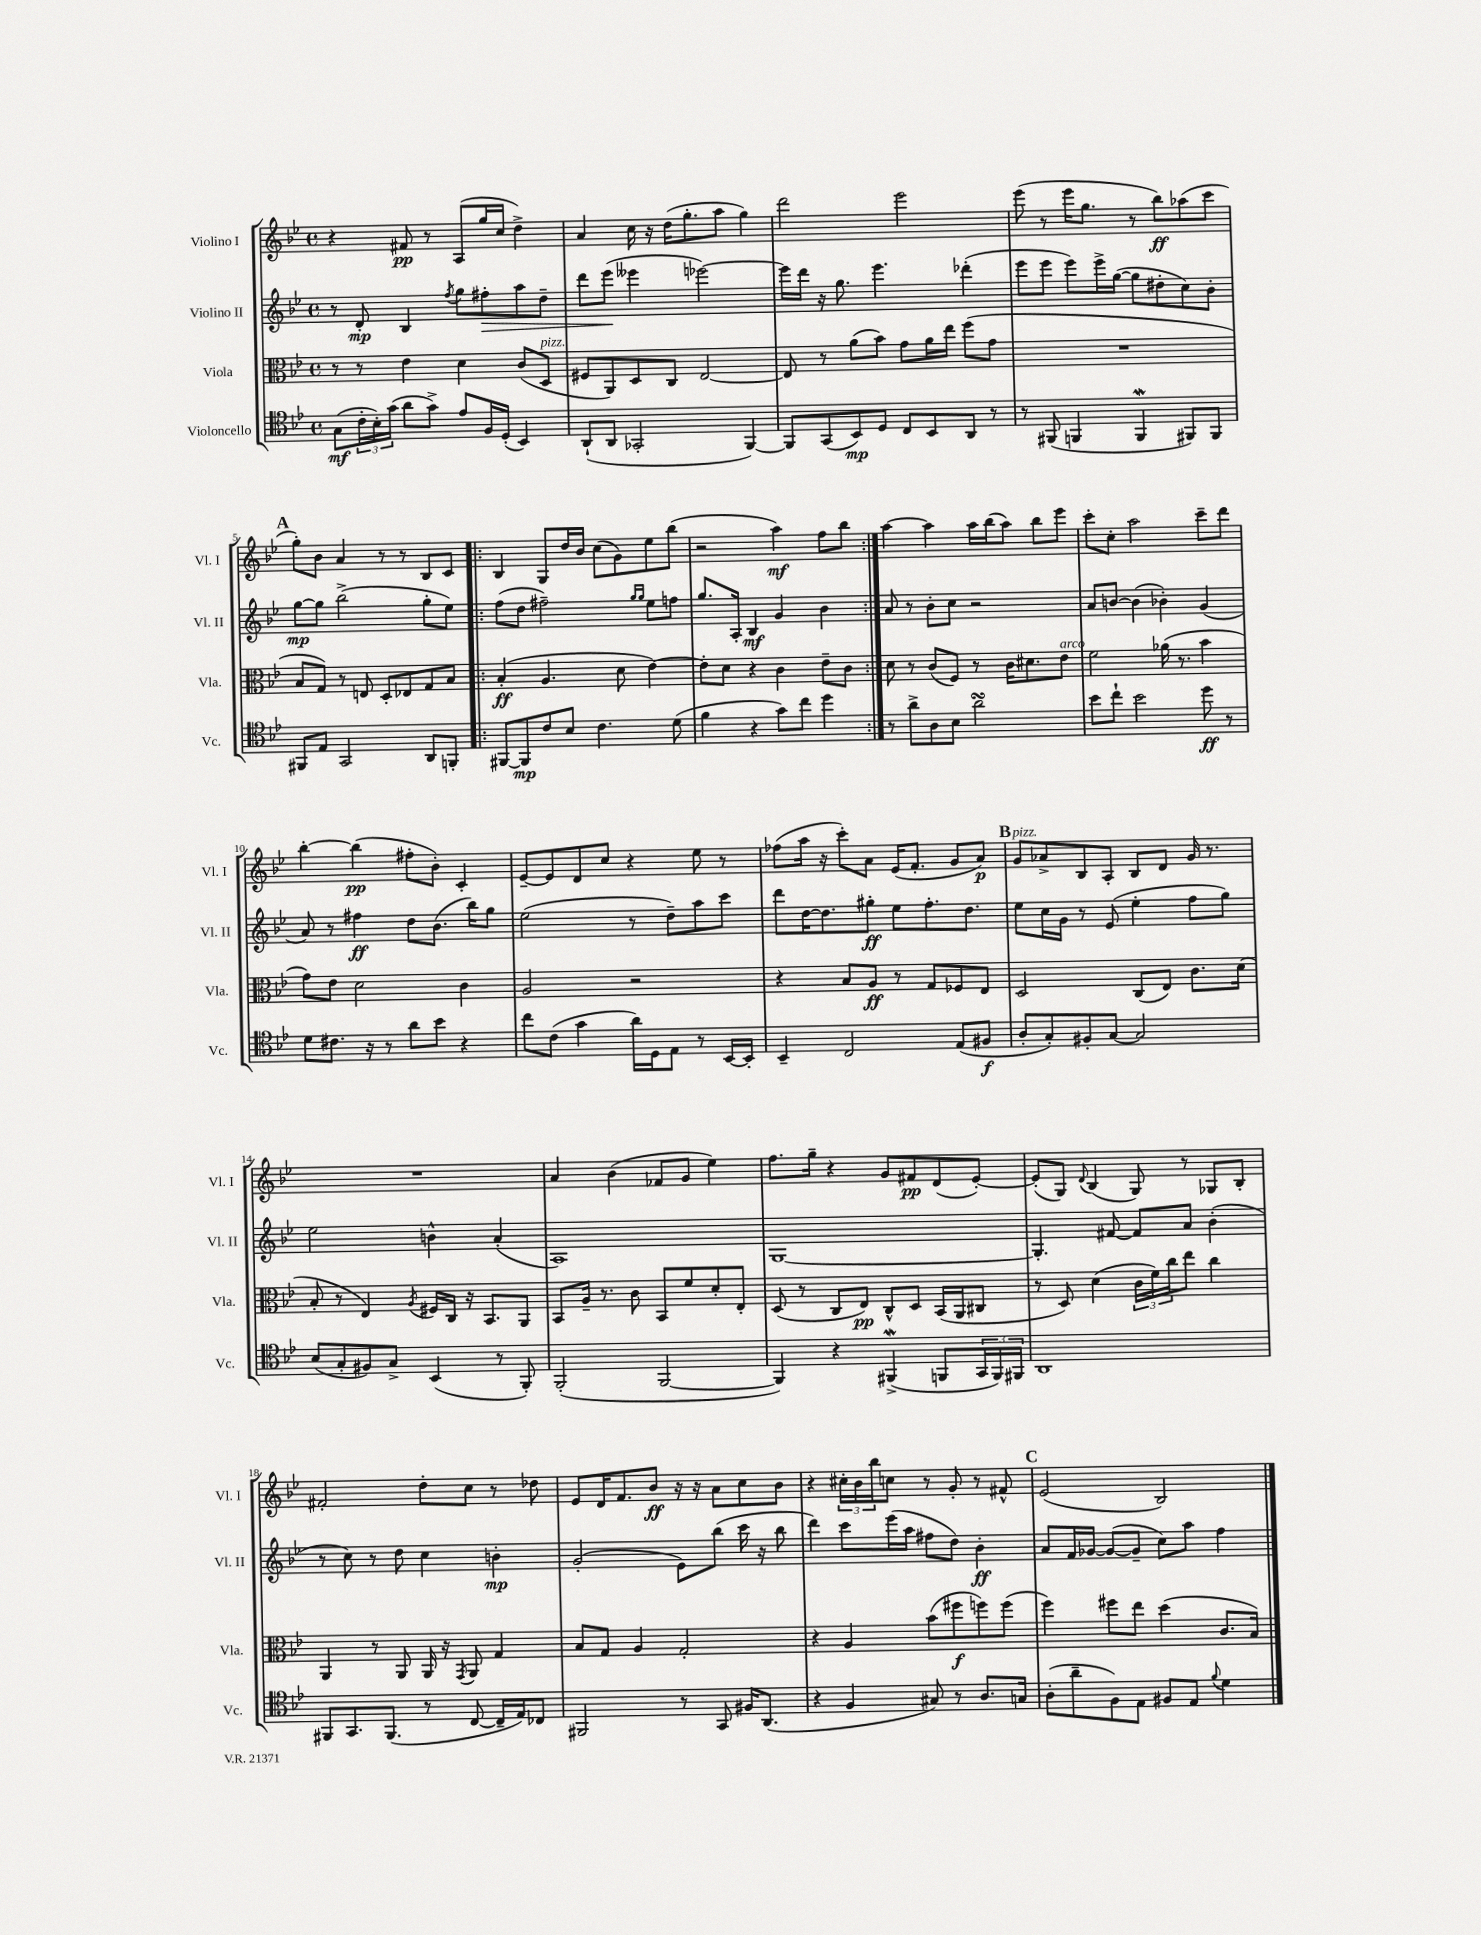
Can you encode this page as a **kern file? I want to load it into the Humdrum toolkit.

**kern	**dynam	**kern	**dynam	**kern	**dynam	**kern	**dynam
*part4	*part4	*part3	*part3	*part2	*part2	*part1	*part1
*staff4	*staff4	*staff3	*staff3	*staff2	*staff2	*staff1	*staff1
*I"Violoncello	*	*I"Viola	*	*I"Violino II	*	*I"Violino I	*
*I'Vc.	*	*I'Vla.	*	*I'Vl. II	*	*I'Vl. I	*
*clefC4	*	*clefC3	*	*clefG2	*	*clefG2	*
*k[b-e-]	*	*k[b-e-]	*	*k[b-e-]	*	*k[b-e-]	*
*M4/4	*	*M4/4	*	*M4/4	*	*M4/4	*
*met(c)	*	*met(c)	*	*met(c)	*	*met(c)	*
=1	=1	=1	=1	=1	=1	=1	=1
(8G\L	mf	8r	.	8r	.	4r	.
24c'\L	.	8r	.	8d'/	mp	.	.
24B-'\)	.	.	.	.	.	.	.
(24g\JJ	.	.	.	.	.	.	.
8a\L	.	4e-\	.	4B-/	.	8f#X/	pp
8g^\J)	.	.	.	.	.	8r	.
.	.	.	.	8qff/	.	.	.
8e-/L	.	4d\	.	8gg\L	.	(8A/L	.
!	!	!	!	!	!LO:HP:b	!	!
16F/L	.	.	.	8ff#X'\	>	16gg/L	.
(16D'/JJ	.	.	.	.	.	16cc/JJ	.
4BB-/)	.	(8c/L	.	8aa\	.	4dd^\)	.
!	!	!LO:TX:a:i:t=pizz.	!	!	!	!	!
.	.	8D/J	.	8dd~\J	.	.	.
=2	=2	=2	=2	=2	=2	=2	=2
(8AA`/L	.	8F#X/L	.	8ddd\L	.	4a/	.
8AA/J	.	8AA/)	.	(8eee-\J	.	.	.
2GG-X'/	.	8D/	.	4eee--X\	]	16cc\	.
.	.	.	.	.	.	16r	.
.	.	8C/J	.	.	.	(16dd\KL	.
.	.	.	.	.	.	8.gg'\	.
.	.	[2E-/	.	[2eee-X\)	.	.	.
.	.	.	.	.	.	8aa\J	.
[4FF/)	.	.	.	.	.	4gg\)	.
=3	=3	=3	=3	=3	=3	=3	=3
8FF/L]	.	8E-/]	.	16eee-\LL]	.	2ddd\	.
.	.	.	.	16ddd\JJ	.	.	.
(8GG/	.	8r	.	16r	.	.	.
.	.	.	.	8.gg\	.	.	.
8BB-/)	mp	(8a\L	.	.	.	.	.
8D/J	.	8b-\J)	.	4.eee-\	.	.	.
8C/L	.	8g\L	.	.	.	2eee-\	.
8BB-/	.	16a\L	.	.	.	.	.
.	.	16ee-\JJ	.	.	.	.	.
8AA/J	.	(8ff\L	.	(4ddd-X'\	.	.	.
8r	.	8g\J	.	.	.	.	.
=4	=4	=4	=4	=4	=4	=4	=4
8r	.	1r	.	8eee-\L	.	(8eee-\	.
(8FF#X/	.	.	.	8eee-\J	.	8r	.
4FFn/	.	.	.	8eee-\L)	.	16eee-\KL	.
.	.	.	.	.	.	8.gg\J	.
.	.	.	.	16eee-^\L	.	.	.
.	.	.	.	([16gg\JJ	.	.	.
4FFW/	.	.	.	8gg\L]	.	8r	.
.	.	.	.	8dd#X'\	.	8bb-\L)	ff
8FF#X/L)	.	.	.	8cc\)	.	(8aa-X\	.
8FF#/J	.	.	.	8b-'\J	.	8ccc\J	.
!!LO:LB:g=z
!!LO:REH:place=s1:t=A
=5	=5	=5	=5	=5	=5	=5	=5
8FF#X/L	.	8B-/L	.	[8gg\L	mp	8gg'\L)	.
8E-/J	.	8G/J)	.	8gg\J]	.	8b-\J	.
2GG/	.	8r	.	(2bb-^\	.	4a/	.
.	.	8En/	.	.	.	.	.
.	.	8D'/L	.	.	.	8r	.
.	.	8E-X/	.	.	.	8r	.
8AA/L	.	8G/	.	8gg'\L	.	8B-/L	.
8FFn'/J	.	8B-/J	.	8ee-\J)	.	8c/J	.
=6!|:	=6!|:	=6!|:	=6!|:	=6!|:	=6!|:	=6!|:	=6!|:
[8FF#X/L	.	(4B-'/	ff	(8ff\L	.	4B-/	.
8FF#/]	mp	.	.	8dd\J	.	.	.
8c/	.	4.A/	.	2ff#X~\)	.	8G/L	.
8B-/J	.	.	.	.	.	16dd/L	.
.	.	.	.	.	.	16b-/JJ	.
4.c\	.	.	.	.	.	(8cc\L	.
.	.	8d\	.	.	.	8g\)	.
.	.	.	.	16qqgg/LL	.	.	.
.	.	.	.	16qqgg/JJ	.	.	.
.	.	[4e-\)	.	8ee-\L	.	8ee-\	.
(8d\	.	.	.	8ffn\J	.	(8bb-\J	.
=7	=7	=7	=7	=7	=7	=7	=7
4f\	.	8e-'\L]	.	8.gg/L	.	2r	.
.	.	8d\J	.	.	.	.	.
.	.	.	.	16A'/Jk	.	.	.
4r	.	4r	.	4B-/	mf	.	.
8g\L)	.	4c\	.	4g/	.	4aa\)	mf
8cc\J	.	.	.	.	.	.	.
4dd\	.	8e-~\L	.	4b-\	.	8ff\L	.
.	.	8c\J	.	.	.	8bb-\J	.
=8:|!	=8:|!	=8:|!	=8:|!	=8:|!	=8:|!	=8:|!	=8:|!
8r	.	8d\	.	8a/	.	[4aa\	.
8a^\L	.	8r	.	8r	.	.	.
8A\	.	(8c/L	.	8b-'\L	.	4aa\]	.
8B-\J	.	8F/J)	.	8cc\J	.	.	.
2asSsS\	.	8r	.	2r	.	16aa\LL	.
.	.	.	.	.	.	(16bb-\J	.
.	.	16c\KL	.	.	.	8aa\J)	.
.	.	8.d#X\	.	.	.	.	.
.	.	.	.	.	.	8bb-\L	.
!	!	!LO:TX:a:i:t=arco	!	!	!	!	!
.	.	8e-\J	.	.	.	8eee-\J	.
=9	=9	=9	=9	=9	=9	=9	=9
8b-\L	.	2f\	.	8a/L	.	8ccc'\L	.
8cc`\J	.	.	.	[8bn/J	.	8cc'\J	.
2b-\	.	.	.	(4b\]	.	2aa\	.
.	.	(16a-X\	.	4b-X'\)	.	.	.
.	.	8.r	.	.	.	.	.
8dd\	ff	4b-\	.	(4g/	.	8ccc~\L	.
8r	.	.	.	.	.	8ddd\J	.
!!LO:LB:g=z
=10	=10	=10	=10	=10	=10	=10	=10
8d\L	.	8g\L)	.	8a/)	.	[4bb-'\	.
8.c#X\J	.	8e-\J	.	8r	.	.	.
.	.	2d\	.	4ff#X\	ff	(4bb-\]	pp
16r	.	.	.	.	.	.	.
8r	.	.	.	.	.	.	.
8a\L	.	.	.	8dd\L	.	8ff#X'\L	.
8b-\J	.	.	.	(8.b-\J	.	8b-'\J)	.
4r	.	4c\	.	.	.	4c'/	.
.	.	.	.	16bb-\KL)	.	.	.
.	.	.	.	8gg\J	.	.	.
=11	=11	=11	=11	=11	=11	=11	=11
8cc\L	.	2A/	.	(2ee-\	.	[8e-~/L	.
(8c\J	.	.	.	.	.	8e-/]	.
4g\	.	.	.	.	.	8d/	.
.	.	.	.	.	.	8cc/J	.
16a\LL)	.	2r	.	8r	.	4r	.
16D\J	.	.	.	.	.	.	.
8E-\J	.	.	.	8dd~\L)	.	.	.
8r	.	.	.	8aa\	.	8ee-\	.
[16BB-/LL	.	.	.	8ccc\J	.	8r	.
16BB-'/JJ]	.	.	.	.	.	.	.
=12	=12	=12	=12	=12	=12	=12	=12
4BB-~/	.	4r	.	8ddd\L	.	(8ff-X\L	.
.	.	.	.	[16dd\K	.	16aa\Jk	.
.	.	.	.	8.dd\]	.	16r	.
2C/	.	8B-/L	.	.	.	8ccc'\L)	.
.	.	8A/J	ff	8gg#X'\J	ff	8a\J	.
.	.	8r	.	8ee-\L	.	(16e-/KL	.
.	.	.	.	.	.	8.f'/J	.
.	.	8G/L	.	8.ff'\	.	.	.
(8E-/L	.	8F-X/	.	.	.	8g/L	.
.	.	.	.	8.dd\J	.	.	.
8F#X/J	f	8E-/J	.	.	.	8a/J)	p
!!LO:REH:place=s1:t=B
=13	=13	=13	=13	=13	=13	=13	=13
!	!	!	!	!	!	!LO:TX:a:i:t=pizz.	!
8A'/L	.	2D/	.	8ee-\L	.	8g/L	.
8G'/)	.	.	.	16cc\L	.	8a-X^/	.
.	.	.	.	16g\JJ	.	.	.
8F#X'/	.	.	.	8r	.	8B-/	.
[8G/J	.	.	.	(8e-/	.	8A'/J	.
2G/]	.	(8C/L	.	4ee-'\	.	8B-/L	.
.	.	8E-/J)	.	.	.	8d/J	.
.	.	8.c\L	.	8ff\L	.	16g/	.
.	.	.	.	.	.	8.r	.
.	.	.	.	8gg\J)	.	.	.
.	.	(16d\Jk	.	.	.	.	.
!!LO:LB:g=z
=14	=14	=14	=14	=14	=14	=14	=14
(8B-/L	.	8B-'/	.	2ee-\	.	1r	.
8G'/	.	8r	.	.	.	.	.
8F#X/)	.	4E-/)	.	.	.	.	.
8G^/J	.	.	.	.	.	.	.
.	.	8qA/	.	.	.	.	.
(4BB-/	.	16F#X/LL	.	4bn^^\	.	.	.
.	.	16C/JJ	.	.	.	.	.
.	.	16r	.	.	.	.	.
.	.	8.BB-/L	.	.	.	.	.
8r	.	.	.	(4a'/	.	.	.
8FF'/)	.	8AA/J	.	.	.	.	.
=15	=15	=15	=15	=15	=15	=15	=15
(2FF'/	.	8BB-/L	.	1A)	.	4a/	.
.	.	16A~/Jk	.	.	.	.	.
.	.	8.r	.	.	.	.	.
.	.	.	.	.	.	(4b-\	.
.	.	8c\	.	.	.	.	.
[2FF/	.	8BB-/L	.	.	.	8f-X/L	.
.	.	8f/	.	.	.	8g/J	.
.	.	8d'/	.	.	.	4ee-\)	.
.	.	8E-'/J	.	.	.	.	.
=16	=16	=16	=16	=16	=16	=16	=16
4FF/])	.	(8D/	.	[1G	.	8.ff\L	.
.	.	8r	.	.	.	.	.
.	.	.	.	.	.	16gg~\Jk	.
4r	.	8C/L	.	.	.	4r	.
.	.	8E-/J)	pp	.	.	.	.
(4FF#XW^/	.	8C^^/L	.	.	.	8g/L	.
.	.	8D/J	.	.	.	8f#X/	pp
8FFn/L	.	(16BB-/LL	.	.	.	(8d/	.
.	.	16AA/J	.	.	.	.	.
24GG/L	.	8C#X/J	.	.	.	[8e-'/J)	.
24FF/)	.	.	.	.	.	.	.
24FF#X/JJ	.	.	.	.	.	.	.
=17	=17	=17	=17	=17	=17	=17	=17
1AA	.	8r	.	4.G'/]	.	(8e-'/L]	.
.	.	8D/)	.	.	.	8G/J)	.
.	.	.	.	.	.	8qqd/	.
.	.	(4d\	.	.	.	(4B-/	.
.	.	.	.	[8f#X/	.	.	.
.	.	24c\LL	.	8f#/L]	.	8G/)	.
.	.	24f\)	.	.	.	.	.
.	.	24cc\J	.	.	.	.	.
.	.	8ee-\J	.	8a/J	.	8r	.
.	.	4cc\	.	(4b-'\	.	8G-X/L	.
.	.	.	.	.	.	8B-'/J	.
!!LO:LB:g=z
=18	=18	=18	=18	=18	=18	=18	=18
8FF#X/L	.	4AA/	.	8r	.	2f#X'/	.
8.GG/	.	.	.	8cc\)	.	.	.
.	.	8r	.	8r	.	.	.
(8.FF#/J	.	.	.	.	.	.	.
.	.	8AA/	.	8dd\	.	.	.
8r	.	16AA/	.	4cc\	.	8dd'\L	.
.	.	16r	.	.	.	.	.
.	.	8qGG/	.	.	.	.	.
[8C/	.	8AA/	.	.	.	8cc\J	.
16C~/LL]	.	4G/	.	4bn'\	mp	8r	.
16E-/J)	.	.	.	.	.	.	.
8C-X/J	.	.	.	.	.	8dd-X\	.
=19	=19	=19	=19	=19	=19	=19	=19
2FF#X/	.	8B-/L	.	(2g'/	.	8e-/L	.
.	.	8G/J	.	.	.	16d/K	.
.	.	.	.	.	.	8.f/	.
.	.	4A/	.	.	.	.	.
.	.	.	.	.	.	8b-/J	ff
8r	.	2G'/	.	8e-\L)	.	16r	.
.	.	.	.	.	.	16r	.
8GG/	.	.	.	(8bb-\J	.	8a\L	.
16F#X/KL	.	.	.	16ccc\	.	8cc\	.
(8.AA/J	.	.	.	16r	.	.	.
.	.	.	.	8bb-\	.	8b-\J	.
=20	=20	=20	=20	=20	=20	=20	=20
4r	.	4r	.	4ddd\)	.	4r	.
4F/	.	4A/	.	8ccc\L	.	24cc#X'\LL	.
.	.	.	.	.	.	24b-\	.
.	.	.	.	.	.	24bb-\J	.
.	.	.	.	(16eee-\L	.	8ccn\J	.
.	.	.	.	16aa\JJ	.	.	.
8G#X/)	.	(8b-\L	.	8ff#X\L	.	8r	.
8r	.	8ff#X\	f	8dd\J)	.	8g'/	.
8.A/L	.	8ffn\)	.	4b-'\	ff	8r	.
.	.	(8ff\J	.	.	.	8f#X^^/	.
16Gn/Jk	.	.	.	.	.	.	.
!!LO:REH:place=s1:t=C
=21	=21	=21	=21	=21	=21	=21	=21
(8A'\L	.	4ff\)	.	8a/L	.	(2e-/	.
8a~\	.	.	.	16f/L	.	.	.
.	.	.	.	[16g-X/JJ	.	.	.
8F\)	.	8ff#X\L	.	(8g-/L_	.	.	.
8E-\J	.	8ee-\J	.	8g-~/J]	.	.	.
8F#X/L	.	(4dd\	.	8cc\L)	.	2B-/)	.
8E-/J	.	.	.	8aa\J	.	.	.
8qqf/	.	.	.	.	.	.	.
4d\	.	8.c/L	.	4ff\	.	.	.
.	.	16B-/Jk)	.	.	.	.	.
==	==	==	==	==	==	==	==
*-	*-	*-	*-	*-	*-	*-	*-
